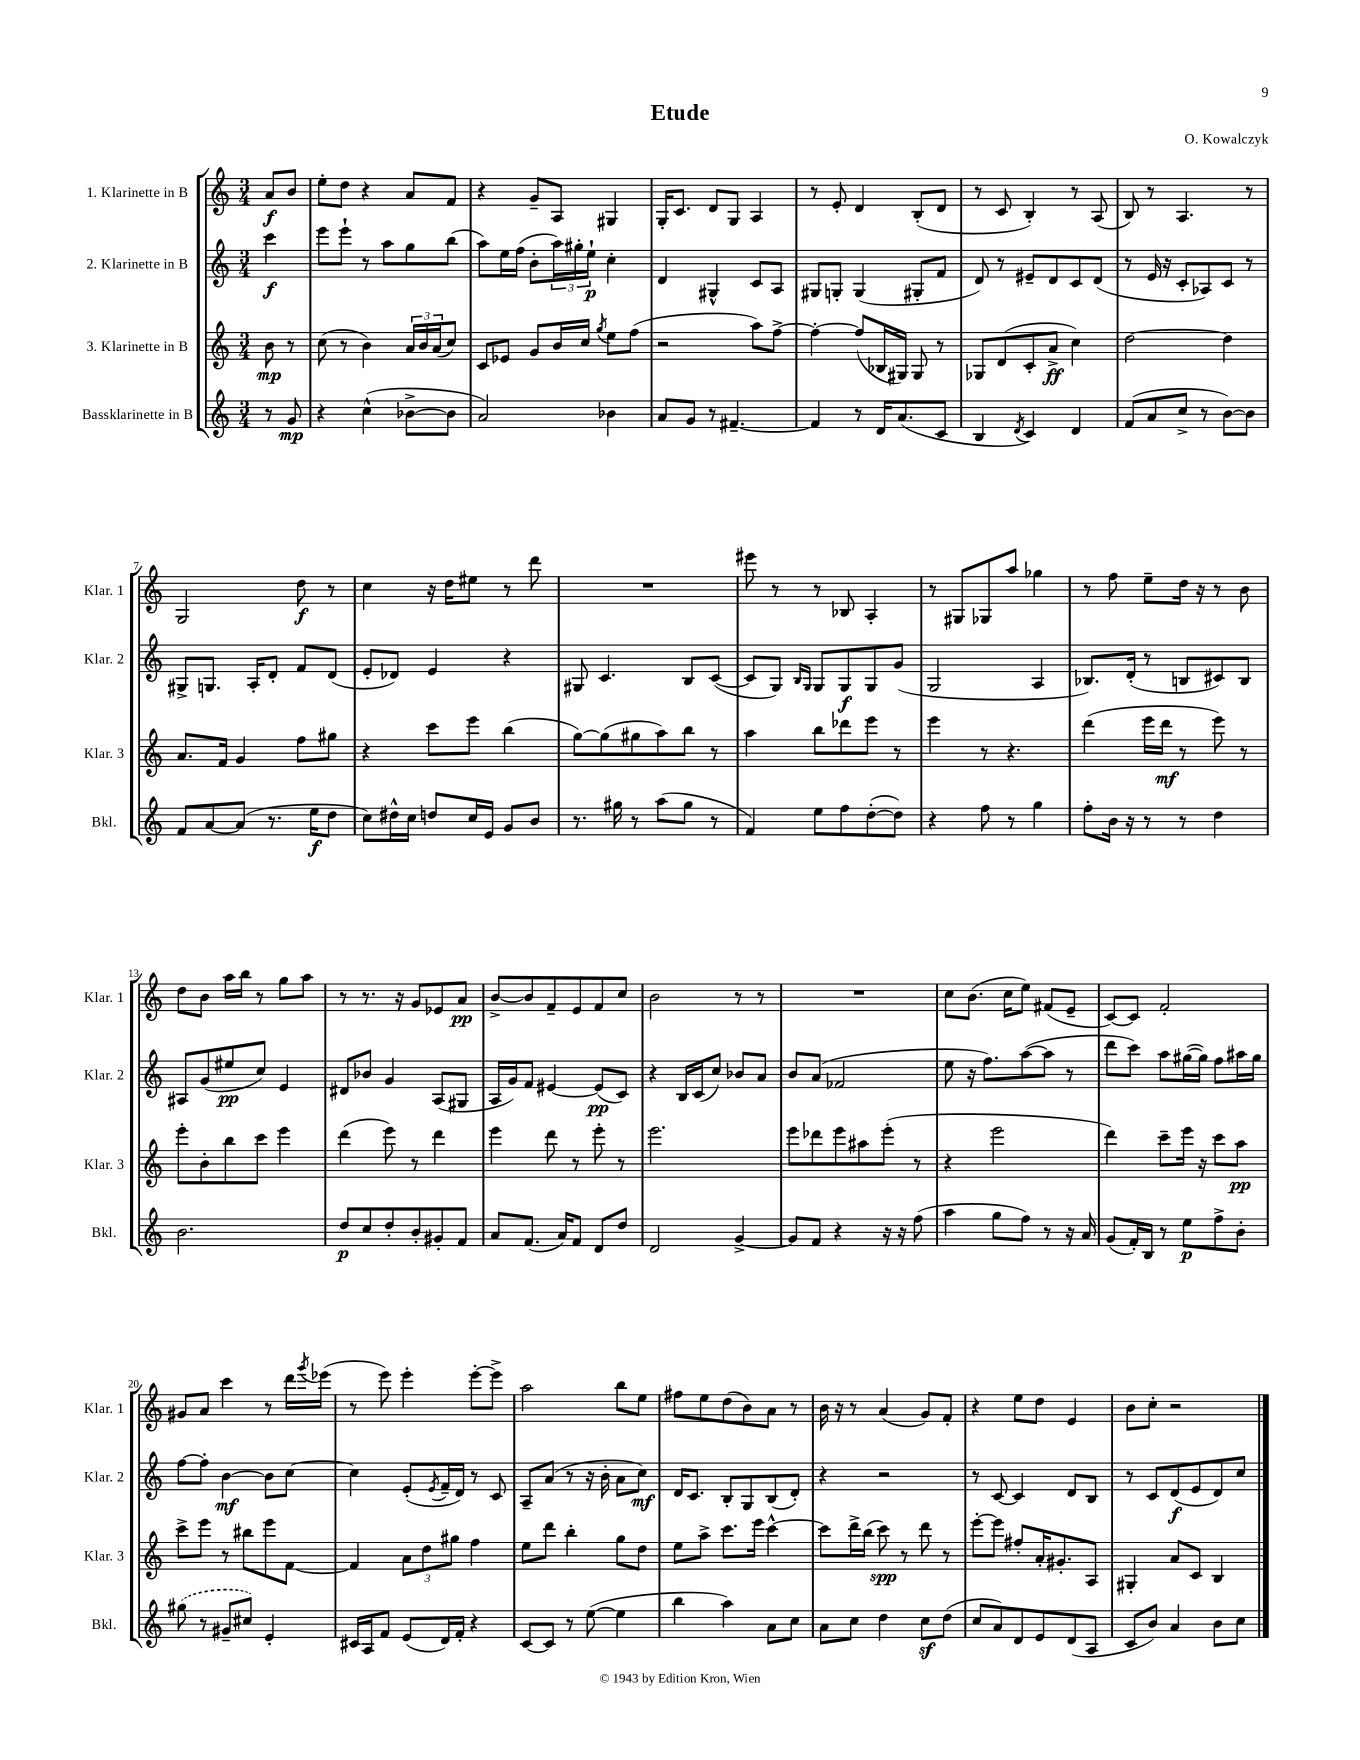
\header { title = "Etude" composer = "O. Kowalczyk" }
<<
\new StaffGroup <<
\new Staff = "s0" \with { instrumentName = "1. Klarinette in B" shortInstrumentName = "Klar. 1" } {
    \clef treble \key c \major \numericTimeSignature \time 3/4 \partial 4
    a'8\f b'8 |
    e''8-. d''8 r4 a'8 f'8 |
    r4 g'8-- a8 gis4 |
    g16-. c'8. d'8 g8 a4 |
    r8 e'8-. d'4 b8-.( d'8 |
    r8 c'8 b4-.) r8 a8( |
    b8) r8 a4. r8 |
    g2 d''8\f r8 |
    c''4 r16 d''16 eis''8 r8 d'''8 |
    R2. |
    eis'''8 r8 r8 bes8 a4-. |
    r8 gis8 ges8 a''8 ges''4 |
    r8 f''8 e''8-- d''16 r16 r8 b'8 |
    d''8 b'8 a''16 b''16 r8 g''8 a''8 |
    r8 r8. r16 g'8 ees'8 a'8\pp |
    b'8~-> b'8 f'8-- e'8 f'8 c''8 |
    b'2 r8 r8 |
    R2. |
    c''8 b'8.( c''16 e''8) fis'8( e'8-- |
    c'8~) c'8 f'2-. |
    gis'8 a'8 c'''4 r8 d'''16 \acciaccatura { g'''8 } ees'''16( |
    r8 e'''8) e'''4-. e'''8~-. e'''8-> |
    a''2 b''8 e''8 |
    fis''8 e''8 d''8( b'8) a'8 r8 |
    b'16 r16 r8 a'4( g'8) f'8-. |
    r4 e''8 d''8 e'4 |
    b'8 c''8-. r2 \bar "|." |
}
\new Staff = "s1" \with { instrumentName = "2. Klarinette in B" shortInstrumentName = "Klar. 2" } {
    \clef treble \key c \major \numericTimeSignature \time 3/4 \partial 4
    c'''4\f |
    e'''8 e'''8-! r8 a''8 g''8 b''8( |
    a''8) e''16 f''16( b'8-. \tuplet 3/2 { a''16) gis''16-. e''16-!\p } c''4-. |
    d'4 gis4-^ c'8 a8 |
    gis8 g8-. g4( gis8-. f'8 |
    d'8) r8 eis'8-- d'8 c'8 d'8( |
    r8 e'16 r16 c'8-. aes8) c'8 r8 |
    gis8-> g8. a16-. d'8-. f'8 d'8( |
    e'8-. des'8) e'4 r4 |
    gis8 c'4. b8 c'8~( |
    c'8 g8) \grace { b16 g16 } g8 g8\f g8 g'8( |
    g2 a4 |
    bes8.) d'16-.( r8 b8 cis'8) b8 |
    ais8 g'8( eis''8\pp c''8) e'4 |
    dis'8 bes'8 g'4 a8( gis8 |
    a16 g'16) f'8 eis'4~ eis'8\pp( c'8) |
    r4 b16 c'16( c''8) bes'8 a'8 |
    b'8 a'8( fes'2 |
    e''8 r16 f''8.) a''8~( a''8 r8 |
    d'''8 c'''8) a''8 gis''16~( gis''16) f''8 ais''16 gis''16 |
    f''8~ f''8-. b'4~\mf b'8 c''8~ |
    c''4 e'8-.( \acciaccatura { e'8 } f'16-- d'16) r8 c'8 |
    a8-- a'8( r8 r16 b'16-. a'8 c''8\mf) |
    d'16 c'8. b8-. g8 b8( d'8-.) |
    r4 r2 |
    r8 c'8~ c'4 d'8 b8 |
    r8 c'8 d'8\f( e'8 d'8) c''8 \bar "|." |
}
\new Staff = "s2" \with { instrumentName = "3. Klarinette in B" shortInstrumentName = "Klar. 3" } {
    \clef treble \key c \major \numericTimeSignature \time 3/4 \partial 4
    b'8\mp r8 |
    c''8( r8 b'4) \tuplet 3/2 { a'16 b'16 a'16( } c''8) |
    c'8 ees'8 g'8 b'16 c''16 \acciaccatura { g''8 } e''8 f''8( |
    r2 a''8) f''8~-> |
    f''4~-. f''8( bes16 gis16) gis8 r8 |
    ges8 d'8( c'8-. a'8->\ff c''4) |
    d''2~ d''4 |
    a'8. f'16 g'4 f''8 gis''8 |
    r4 c'''8 e'''8 b''4( |
    g''8~) g''8( gis''8 a''8) b''8 r8 |
    a''4 b''8 des'''8 e'''8 r8 |
    e'''4 r8 r4. |
    d'''4( e'''16 d'''16\mf r8 e'''8) r8 |
    e'''8-. b'8-. b''8 c'''8 e'''4 |
    d'''4( e'''8) r8 d'''4 |
    e'''4 d'''8 r8 e'''8-. r8 |
    e'''2. |
    e'''8 des'''8 e'''8 ais''8 e'''8-.( r8 |
    r4 e'''2 |
    d'''4) c'''8-- e'''16 r16 c'''8 a''8\pp |
    c'''8-> e'''8 r8 bis''8 e'''8 f'8~ |
    f'4 \tuplet 3/2 { a'8 d''8 gis''8 } f''4 |
    e''8 d'''8 b''4-. g''8 d''8 |
    e''8 a''8-> c'''8. e'''16 c'''4~-^ |
    c'''8 d'''16-> b''16( c'''8\spp) r8 d'''8 r8 |
    e'''8~-. e'''8 fis''8-. a'16-. gis'8.-. a8 |
    gis4-. a'8 c'8 b4 \bar "|." |
}
\new Staff = "s3" \with { instrumentName = "Bassklarinette in B" shortInstrumentName = "Bkl." } {
    \clef treble \key c \major \numericTimeSignature \time 3/4 \partial 4
    r8 g'8\mp |
    r4 c''4-^( bes'8~-> bes'8 |
    a'2) bes'4 |
    a'8 g'8 r8 fis'4.~-- |
    fis'4 r8 d'16 a'8.( c'8 |
    b4 \acciaccatura { d'8 } c'4) d'4 |
    f'8( a'8 c''8-> r8 b'8~) b'8 |
    f'8 a'8~ a'8( r8. e''16\f d''8 |
    c''8) dis''16-^ c''16 d''8 c''16 e'16 g'8 b'8 |
    r8. gis''16 r8 a''8( gis''8 r8 |
    f'4) e''8 f''8 d''8~-.( d''8) |
    r4 f''8 r8 g''4 |
    f''8-. b'16 r16 r8 r8 d''4 |
    b'2. |
    d''8\p c''8 d''8-. b'8-. gis'8-. f'8 |
    a'8 f'8.( a'16) f'8 d'8 d''8 |
    d'2 g'4~-> |
    g'8 f'8 r4 r16 r16 f''8( |
    a''4 g''8 f''8) r8 r16 a'16 |
    g'8( f'16-.) b16 r8 e''8\p f''8-> b'8-. |
    \once \slurDashed gis''8( r8 gis'8-- cis''8) e'4-. |
    cis'16 a16 f'8 e'8( d'16) f'16-. r4 |
    c'8~ c'8 r8 e''8~( e''4 |
    b''4 a''4) a'8 c''8 |
    a'8 c''8 d''4 c''8\sf d''8( |
    c''8 a'8) d'8 e'8 d'8( a8 |
    c'8 b'8) a'4 b'8 c''8 \bar "|." |
}
>>
>>
